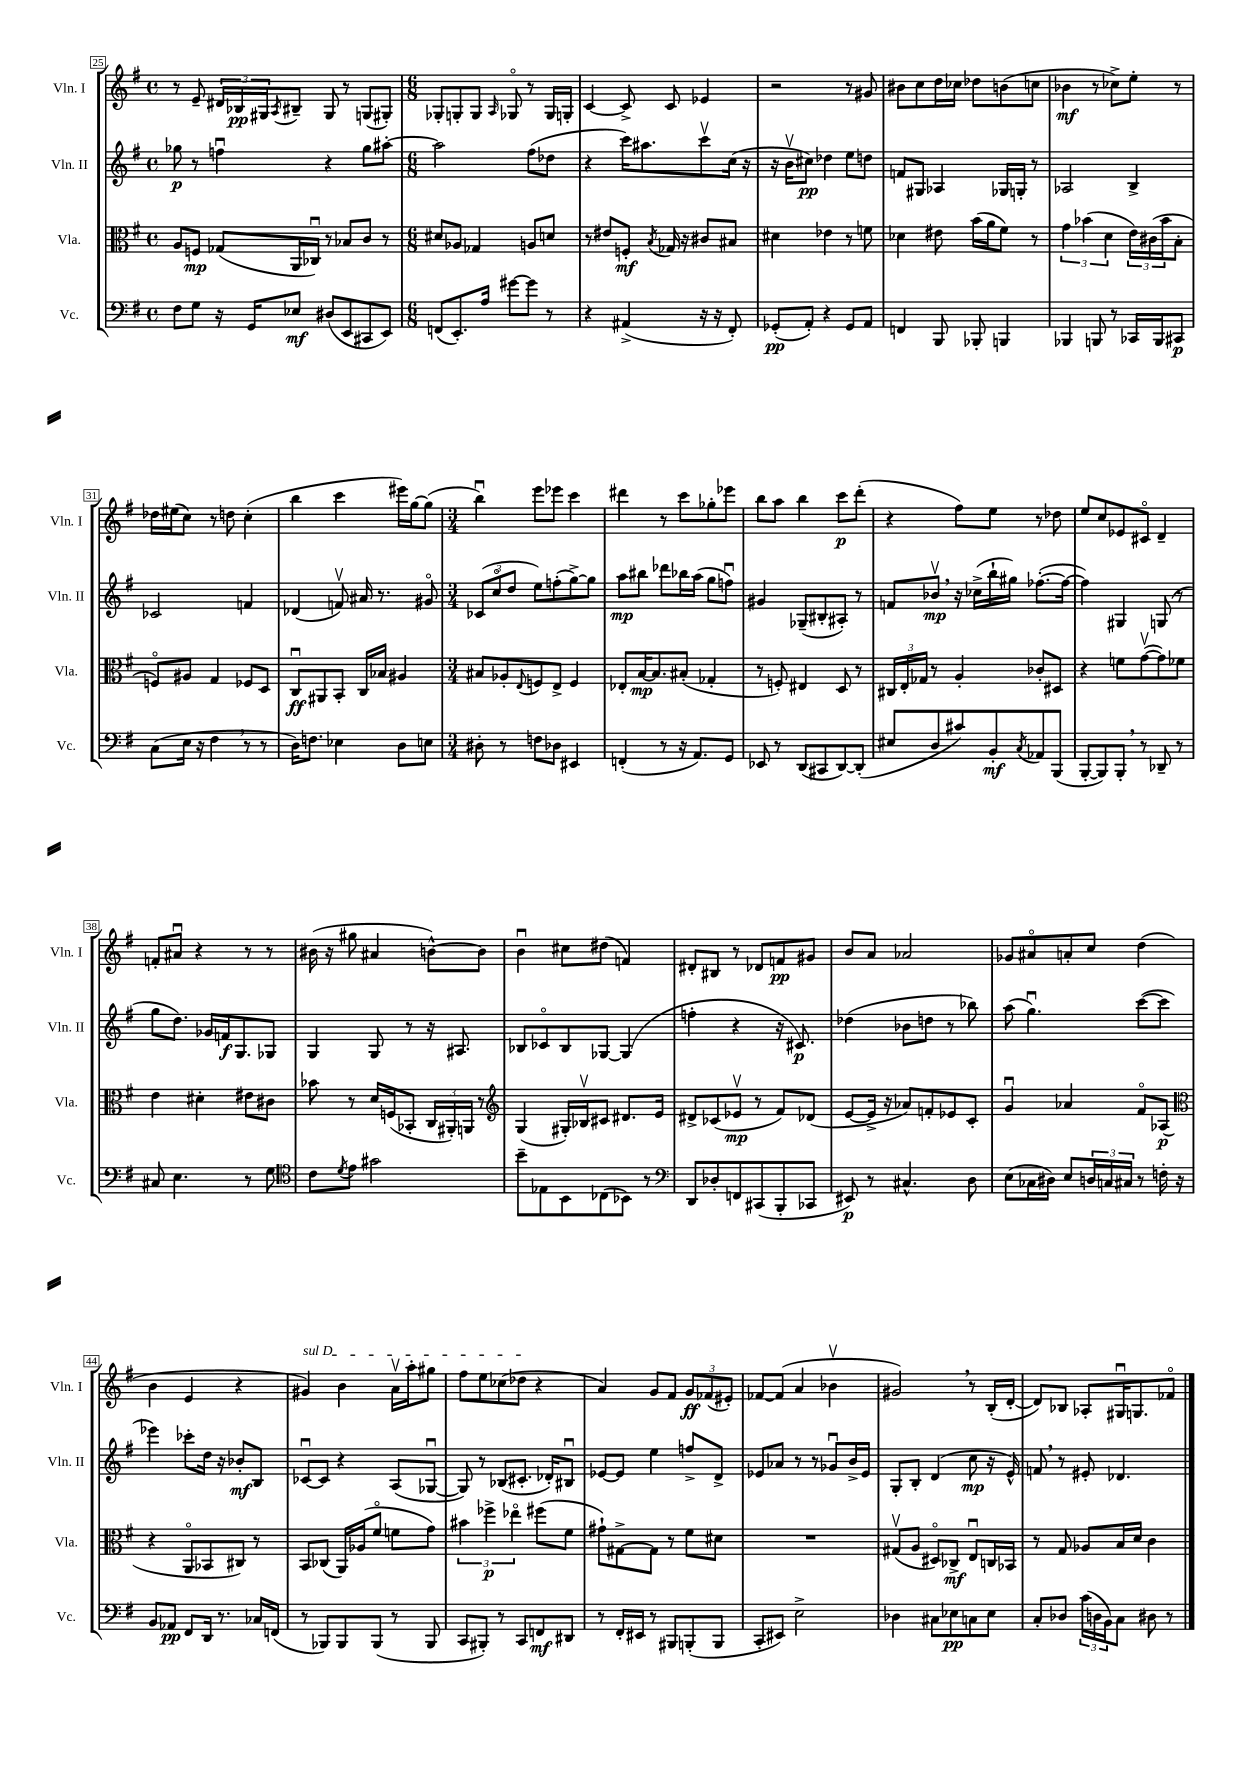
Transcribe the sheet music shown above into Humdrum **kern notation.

**kern	**kern	**kern	**kern
*staff4	*staff3	*staff2	*staff1
*clefF4	*clefC3	*clefG2	*clefG2
*k[f#]	*k[f#]	*k[f#]	*k[f#]
*M4/4	*M4/4	*M4/4	*M4/4
*met(c)	*met(c)	*met(c)	*met(c)
8F#	8A	8gg-	8r
8G	8F	8r	8e~
16r	(8G-	4ffu	24d#
.	.	.	24B-
16GG	.	.	.
.	.	.	24G#
.	.	.	8qA
8E-	16AA	.	8B#~
.	16C-u)	.	.
(8D#	8r	4r	8G#
8EE	8B-	.	8r
8CC#	8c	8gg-	(8G
8EE)	8r	[8aa#'	8G#')
=	=	=	=
*M6/8	*M6/8	*M6/8	*M6/8
(8FF	8d#	2aa#]	8G-'
8.EE')	8A-	.	8G'
.	4G-	.	8G
16A	.	.	.
.	.	.	16qqA
[8g#	.	.	8G-o
8g#]	8A	(8ff#	8r
8r	8d	8dd-	16G-
.	.	.	16G'
=	=	=	=
4r	8r	4r	[4c
.	8e#	.	.
(4AA#^	8F'	16ccc)	8c^]
.	.	8.aa#	.
.	8qB	.	.
.	16G-	.	8c
.	16r	.	.
16r	8c#	8cccv	4e-
16r	.	.	.
8FF#')	8B#	(16cc	.
.	.	16r	.
=	=	=	=
(8GG-'	4d#	16r	2r
.	.	16bv	.
8AA')	.	8cc#)	.
4r	4e-	4dd-	.
8GG-	8r	8ee	8r
8AA	8f	8dd	8g#
=	=	=	=
4FF	4d-	8f	8b#
.	.	8G#	8cc
8BBB	8e#	4A-	16dd
.	.	.	16cc-
8BBB-'	(16b	.	8dd-
.	16a	.	.
4BBB	8f#)	16G-	(8b
.	.	16G'	.
.	8r	8r	8cc
=	=	=	=
4BBB-	6g	2A-	4b-
.	(6b-	.	.
8BBB	.	.	8r
.	6d	.	.
8r	.	.	8cc-^)
16CC-	24e)	4B^	8ee'
.	(24c#	.	.
16BBB	.	.	.
.	24b-	.	.
8CC#	8B'	.	8r
=	=	=	=
(8C	8Fo)	2c-	16dd-
.	.	.	(16ee#
16E	8A#	.	8cc)
16r	.	.	.
4F#	4G	.	8r
.	.	.	8dd
8r	8F-	4f	(4cc'
8r	8D	.	.
=	=	=	=
16D)	8Cu	(4d-	4bb
8.F	.	.	.
.	8AA#	.	.
4E-	8BB'	8fv)	4ccc
.	16C	16a#	.
.	16B-	8.r	.
8D	4A#	.	16eee#)
.	.	.	[16gg
8E	.	8g#o	(8gg]
=	=	=	=
*M3/4	*M3/4	*M3/4	*M3/4
8D#'	8B#	(12c-	4bbu)
.	.	12cco	.
8r	8A-'	.	.
.	.	12dd	.
.	8qqE	.	.
8F	8F	8ee)	8eee
8D-	8E^	(8ff'	8eee-
4EE#	4F	[8gg^)	4ccc
.	.	8gg]	.
=	=	=	=
(4FF'	8E-'	8aa	4ddd#
.	[16B	8bb#	.
.	8.B]	.	.
8r	.	8ddd-	8r
16r	(8B#'	16bb-	8ccc
8.AA)	.	(16aa	.
.	4G-'	8gg	8gg-'
8GG	.	8ffu)	8eee-
=	=	=	=
8EE-	8r	4g#	8bb
8r	8F')	.	8aa
(8DD	4E#	(8G-~	4bb
8CC#	.	8B#'	.
[8DD)	8D	8A#')	8ccc
(8DD']	8r	8r	(8ddd'
=	=	=	=
8E#	24C#	8f	4r
.	24E'	.	.
.	24G-	.	.
8D	8r	8b-v	.
8c#)	4A'	16r	8ff#)
.	.	(16cc-^	.
8BB'	.	16bb`	8ee
.	.	16gg#)	.
8qC	.	.	.
8AA-	8c-'	([8.ff-'	8r
(8BBB	8D#	.	8dd-
.	.	16ff-_	.
=	=	=	=
[8BBB'	4r	4ff-])	8ee
8BBB])	.	.	8cc
8BBB'	8f	4G#	8e-
8r	([8gv	.	8c#o
8DD-~	8g])	(8G	4d~
8r	8f-	8r	.
=	=	=	=
8C#	4e	8gg	8f'
4.E	.	8.dd)	8a#u
.	4d#'	.	4r
.	.	16g-	.
.	.	16f	.
.	.	8.G	.
8r	8e#	.	8r
8G	8c#	8G-	8r
=	=	=	=
*clefC4	*	*	*
8c	8b-	4G	(16b#
.	.	.	16r
8qd	.	.	.
8e	8r	.	8gg#
2g#	16d	8G	4a#
.	(16F	.	.
.	8BB-'	8r	.
.	24C	16r	[8b^^)
.	24AA#')	.	.
.	.	8.A#	.
.	24AA	.	.
.	8r	.	8b]
=	=	=	=
*	*clefG2	*	*
8b~	(4G	8B-	4bu
8E-	.	8c-o	.
8BB	16G#')	8B-	8cc#
.	16B-v	.	.
(8C-	8c#	[8G-	(8dd#
8BB-)	8.d#	(4G-]	4f)
8r	.	.	.
.	16e	.	.
=	=	=	=
*clefF4	*	*	*
8DD	8d#^	4ff'	8d#'
8D-'	(8c-	.	8B#
8FF	8e-v	4r	8r
(8CC#	8r	.	8d-
8BBB'	8f#)	16r	8f
.	.	8.c#)	.
8CC-	(8d-	.	8g#
=	=	=	=
8EE#)	[8e	(4dd-	8b
8r	16e^]	.	8a
.	16r	.	.
4.C#^^	8a-)	8b-	2a-
.	8f'	8dd	.
.	8e-	8r	.
8D	8c'	8bb-)	.
=	=	=	=
(8E	4gu	(8aa	8g-
16C-	.	4.ggu)	8a#o
16D#)	.	.	.
8E	4a-	.	8a'
24D	.	.	8cc
24C	.	.	.
24C#	.	.	.
8r	8f#o	([8ccc	(4dd
16F'	(8A-	8ccc]	.
16r	.	.	.
=	=	=	=
*	*clefC3	*	*
8BB	4r	4eee-)	4b
8AA-	.	.	.
8FF#	8AAo	8ccc-'	4e
16DD	8BB-	16dd	.
8.r	.	16r	.
.	8C#)	8b-'	4r
16C-	8r	8B	.
(16FF	.	.	.
=	=	=	=
8r	8BB	[8c-u	4g#)
8BBB-)	(8C-	8c-]	.
8BBB-	16AA)	4r	4b
.	(16A-	.	.
(8BBB-	8f#o	.	.
8r	8f	(8A	16av
.	.	.	16aa'
8BBB-	8g)	[8G-u	8gg#
=	=	=	=
8CC	6b#	8G-])	8ff#
8BBB#')	.	8r	8ee
.	6ff-^	.	.
8r	.	(8B-	(8cc-
.	6ee-o	.	.
8CC	.	8.c#'	8dd-
8FF	(8ff#	.	4r
.	.	16d-')	.
8DD#	8f#	8B#u	.
=	=	=	=
8r	8g#`)	[8e-	4a)
16FF#'	[8G#^	8e-]	.
16EE#	.	.	.
8r	8G#]	4ee	8g
8BBB#	8r	.	8f#
(8BBB'	8f#	8ff^	12g
.	.	.	(12f-
8BBB	8d#	8d^	.
.	.	.	12e#')
=	=	=	=
8CC'	2.r	8e-	[8f-
8EE#)	.	8a-	(8f-]
2E^	.	8r	4a
.	.	8r	.
.	.	8g-u	4b-v
.	.	16b^	.
.	.	16e-	.
=	=	=	=
4D-	(8G#v	8G'	2g#)
.	8A	8B'	.
8C#	8D#o)	(4d	.
8E-	8C-^	.	.
8C	8Eu	8cc	8r
8E-	16C	16r	(16B'
.	16BB-	16e^^)	[16d'
=	=	=	=
8C'	8r	8f	8d])
8D-	8G	8r	8B-
(24c	8A-	8e#'	8A-'
24D	.	.	.
24BB)	.	.	.
8C	16B	4.d-	16G#u
.	16d	.	8.G
8D#	4c	.	.
8r	.	.	8f-o
==	==	==	==
*-	*-	*-	*-
